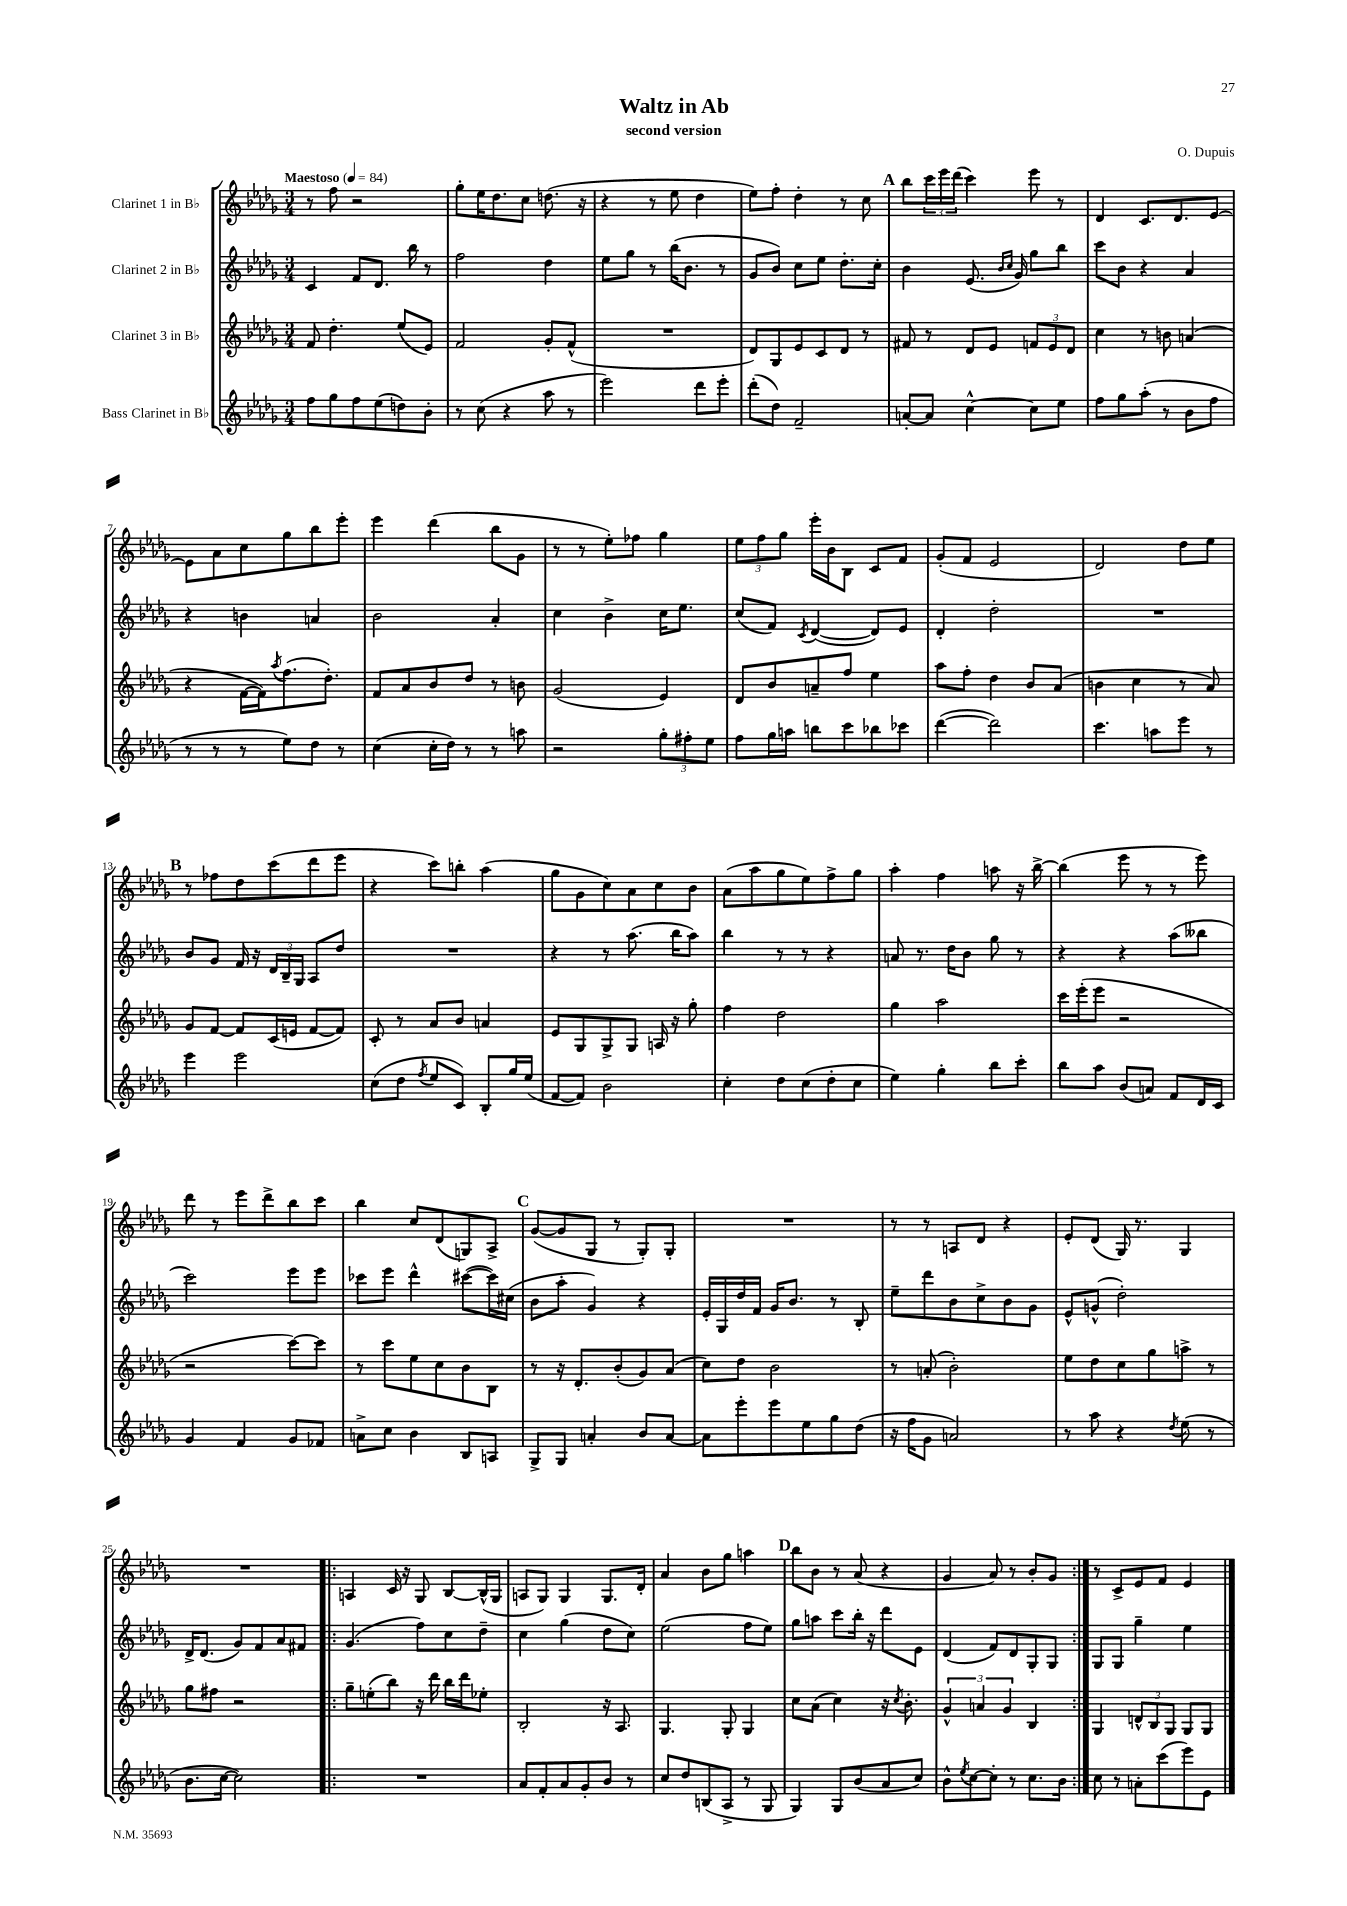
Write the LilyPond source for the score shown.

\header { title = "Waltz in Ab" composer = "O. Dupuis" subtitle = "second version" }
<<
\new StaffGroup <<
\new Staff = "s0" \with { instrumentName = "Clarinet 1 in Bb" } {
    \clef treble \key des \major \numericTimeSignature \time 3/4 \tempo "Maestoso" 4 = 84
    r8 f''8 r2 |
    ges''8-. ees''16 des''8. c''8 d''8.( r16 |
    r4 r8 ees''8 des''4 |
    ees''8) f''8-. des''4-. r8 c''8 |
    \mark \markup { \bold "A" } bes''8 \tuplet 3/2 { c'''16 ees'''16 des'''16( } c'''4) ees'''8 r8 |
    des'4 c'8. des'8. ees'8~ |
    ees'8 aes'8 c''8 ges''8 bes''8 ees'''8-. |
    ees'''4 des'''4( bes''8 ges'8 |
    r8 r8 ees''8-.) fes''8 ges''4 |
    \tuplet 3/2 { ees''8 f''8 ges''8 } ees'''16-. bes'16 bes8 c'8 f'8 |
    ges'8-.( f'8 ees'2 |
    des'2) des''8 ees''8 |
    \mark \markup { \bold "B" } r8 fes''8 des''8 c'''8( des'''8 ees'''8 |
    r4 c'''8) b''8-. aes''4( |
    ges''8 ges'8 c''8) aes'8 c''8 bes'8 |
    aes'8( aes''8 ges''8 ees''8) f''8-> ges''8 |
    aes''4-. f''4 a''8 r16 bes''16~-> |
    bes''4( ees'''8 r8 r8 ees'''8) |
    des'''8 r8 ees'''8 des'''8-> bes''8 c'''8 |
    bes''4 c''8 des'8( g8) aes8-> |
    \mark \markup { \bold "C" } ges'8~( ges'8 ges8 r8 ges8-.) ges8-. |
    R2. |
    r8 r8 a8 des'8 r4 |
    ees'8-. des'8( ges16) r8. ges4 |
    R2. |
    \repeat volta 2 { a4 c'16 r16 ges8 bes8~ bes16-^( ges16 |
    a8 ges8) ges4 ges8. des'16-. |
    aes'4 bes'8 ges''8 a''4 |
    \mark \markup { \bold "D" } bes''8 bes'8 r8 aes'8( r4 |
    ges'4 aes'8) r8 bes'8-. ges'8 | }
    r8 c'8-> ees'8 f'8 ees'4 \bar "|." |
}
\new Staff = "s1" \with { instrumentName = "Clarinet 2 in Bb" } {
    \clef treble \key des \major \numericTimeSignature \time 3/4
    c'4 f'8 des'8. bes''16 r8 |
    f''2 des''4 |
    ees''8 ges''8 r8 bes''16( bes'8. r8 |
    ges'8 bes'8) c''8 ees''8 des''8.-. c''16-. |
    \mark \markup { \bold "A" } bes'4 ees'8.( \grace { bes'16 c''16 } ges'16) ges''8 bes''8 |
    c'''8 bes'8 r4 aes'4 |
    r4 b'4 a'4 |
    bes'2 aes'4-. |
    c''4 bes'4-> c''16 ees''8. |
    c''8( f'8) \acciaccatura { c'8 } des'4~( des'8) ees'8 |
    des'4-. des''2-. |
    R2. |
    \mark \markup { \bold "B" } bes'8 ges'8 f'16 r16 \tuplet 3/2 { des'16 bes16-- ges16 } aes8 des''8 |
    R2. |
    r4 r8 aes''8.( bes''16 aes''8) |
    bes''4 r8 r8 r4 |
    a'8 r8. des''16 bes'8 ges''8 r8 |
    r4 r4 aes''8( beses''8 |
    c'''2) ees'''8 ees'''8 |
    ces'''8 ees'''8 des'''4-^ cis'''8~( cis'''16) cis''16( |
    \mark \markup { \bold "C" } bes'8 aes''8-. ges'4) r4 |
    ees'16-. ges16 des''16 f'16 ges'16 bes'8. r8 bes8-. |
    ees''8-- des'''8 bes'8 c''8-> bes'8 ges'8 |
    ees'8-^ g'8-^( des''2-.) |
    des'16-> des'8.( ges'8) f'8 aes'8 fis'8 |
    \repeat volta 2 { ges'4.( f''8) c''8 des''8-- |
    c''4 ges''4( des''8 c''8) |
    ees''2( f''8 ees''8) |
    \mark \markup { \bold "D" } ges''8 a''8 c'''8 bes''16-. r16 des'''8 ees'8 |
    des'4( f'8) des'8 ges8-. ges8 | }
    ges8 ges8 ges''4-- ees''4 \bar "|." |
}
\new Staff = "s2" \with { instrumentName = "Clarinet 3 in Bb" } {
    \clef treble \key des \major \numericTimeSignature \time 3/4
    f'8 des''4.-. ees''8( ees'8) |
    f'2 ges'8-. f'8-^( |
    R2. |
    des'8) ges8 ees'8 c'8 des'8 r8 |
    \mark \markup { \bold "A" } fis'8 r8 des'8 ees'8 \tuplet 3/2 { f'8 ees'8 des'8 } |
    c''4 r8 b'8 a'4( |
    r4 f'16~ f'16) \acciaccatura { aes''8 } f''8.( des''8.-.) |
    f'8 aes'8 bes'8 des''8 r8 b'8 |
    ges'2( ees'4) |
    des'8 bes'8 a'8-- f''8 ees''4 |
    aes''8 f''8-. des''4 bes'8 aes'8( |
    b'4 c''4 r8 aes'8) |
    \mark \markup { \bold "B" } ges'8 f'8~ f'8 c'16( e'16 f'8~ f'8) |
    c'8-. r8 aes'8 bes'8 a'4 |
    ees'8 ges8 ges8-> ges8 a16 r16 ges''8-. |
    f''4 des''2 |
    ges''4 aes''2 |
    c'''16 ees'''16-.( ees'''8 r2 |
    r2 c'''8~) c'''8 |
    r8 c'''8 ees''8 c''8 bes'8 bes8 |
    \mark \markup { \bold "C" } r8 r16 des'8.-. bes'8-.( ges'8) aes'8( |
    c''8) des''8 bes'2 |
    r8 a'8-.( bes'2-.) |
    ees''8 des''8 c''8 ges''8 a''8-> r8 |
    ges''8 fis''8 r2 |
    \repeat volta 2 { ges''8-- e''8-.( bes''8) r16 des'''16 bes''16 des'''16 ees''8-. |
    bes2-. r16 aes8. |
    ges4. ges8-. ges4 |
    \mark \markup { \bold "D" } c''8 aes'8( c''4) r16 \acciaccatura { c''8 } bes'8.-. |
    \tuplet 3/2 { ges'4-^ a'4 ges'4 } bes4 | }
    ges4 \tuplet 3/2 { d'8-^ bes8 ges8 } ges8 ges8 \bar "|." |
}
\new Staff = "s3" \with { instrumentName = "Bass Clarinet in Bb" } {
    \clef treble \key des \major \numericTimeSignature \time 3/4
    f''8 ges''8 f''8 ees''8( d''8) bes'8-. |
    r8 c''8( r4 aes''8 r8 |
    ees'''2) des'''8 ees'''8-. |
    des'''8-.( des''8) f'2-- |
    \mark \markup { \bold "A" } a'8~-. a'8 c''4~-^ c''8 ees''8 |
    f''8 ges''8 aes''8-.( r8 bes'8 f''8 |
    r8 r8 r8 ees''8) des''8 r8 |
    c''4( c''16-. des''16) r8 r8 a''8 |
    r2 \tuplet 3/2 { ges''8-. fis''8-. ees''8 } |
    f''8 ges''16 a''16 b''8 c'''8 bes''8 ces'''8 |
    des'''4~( des'''2) |
    c'''4. a''8 ees'''8 r8 |
    \mark \markup { \bold "B" } ees'''4 ees'''2 |
    c''8( des''8 \acciaccatura { f''8 } ees''8 c'8) bes8-. ges''16 ees''16( |
    f'8~ f'8) bes'2 |
    c''4-. des''8 c''8( des''8-. c''8 |
    ees''4) ges''4-. bes''8 c'''8-. |
    bes''8 aes''8 bes'8( a'8) f'8 des'16 c'16 |
    ges'4 f'4 ges'8 fes'8 |
    a'8-> c''8 bes'4 bes8 a8 |
    \mark \markup { \bold "C" } ges8-> ges8 a'4-. bes'8 a'8~ |
    a'8 ees'''8-. ees'''8 ees''8 ges''8 des''8( |
    r16 f''16 ges'8 a'2) |
    r8 aes''8 r4 \acciaccatura { des''8 } ees''8( r8 |
    bes'8. c''16~ c''2) |
    \repeat volta 2 { R2. |
    aes'8 f'8-. aes'8 ges'8-. bes'8 r8 |
    c''8 des''8 b8( aes8-> r8 ges8 |
    \mark \markup { \bold "D" } ges4) ges8 bes'8( aes'8 c''8) |
    bes'8-^ \acciaccatura { ees''8 } c''8~ c''8-. r8 c''8. bes'16 | }
    c''8 r8 a'8-. c'''8( ees'''8) ees'8 \bar "|." |
}
>>
>>
